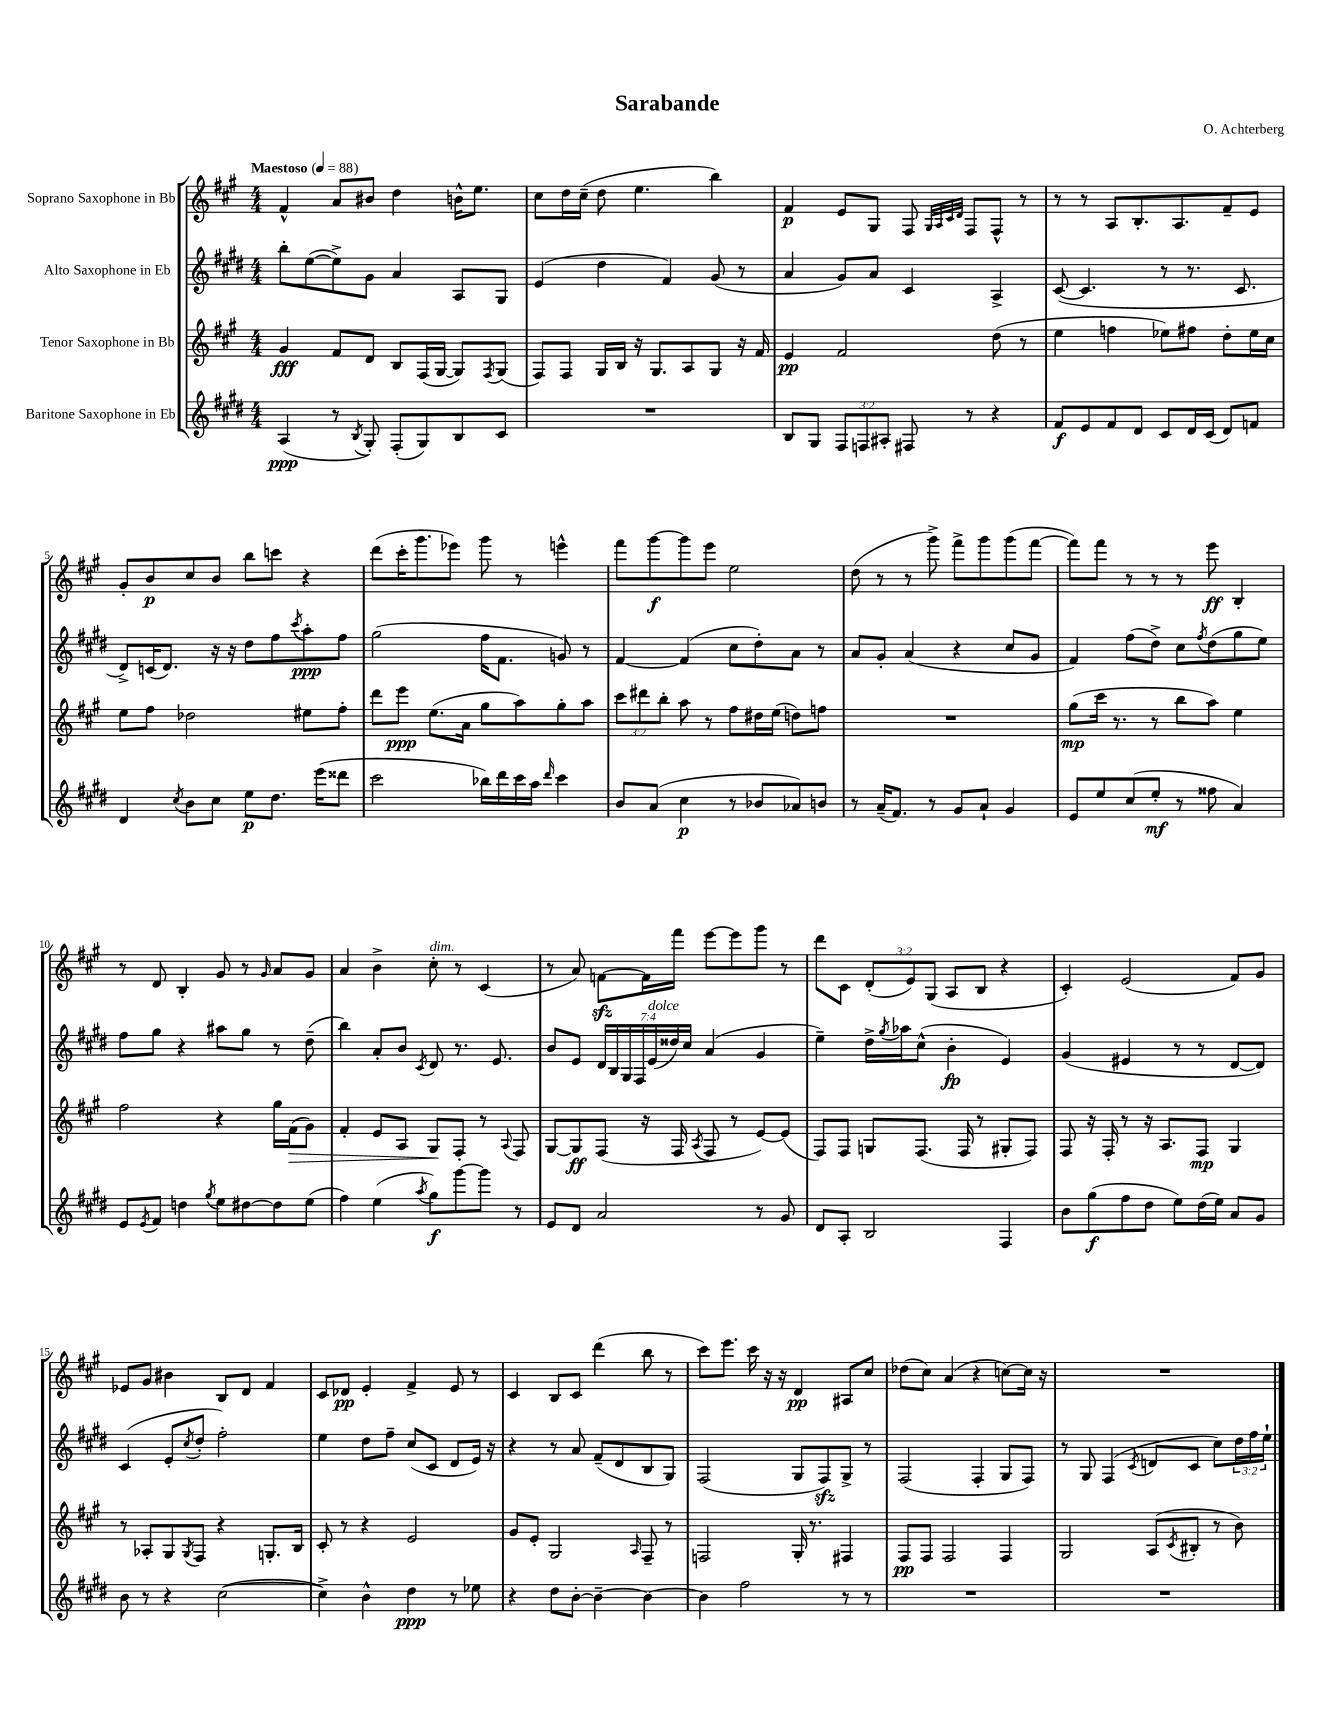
\header { title = "Sarabande" composer = "O. Achterberg" }
<<
\new StaffGroup <<
\new Staff = "s0" \with { instrumentName = "Soprano Saxophone in Bb" } {
    \clef treble \key a \major \numericTimeSignature \time 4/4 \override Staff.TupletNumber.text = #tuplet-number::calc-fraction-text \tempo "Maestoso" 4 = 88
    fis'4-^ a'8 bis'8 d''4 b'16-^ e''8. |
    cis''8 d''16 cis''16--( d''8 e''4. b''4) |
    fis'4\p e'8 gis8 fis8 \grace { gis32 a32 cis'32 d'32 } fis8 fis8-^ r8 |
    r8 r8 a8 b8.-. a8. fis'8-- e'8 |
    gis'8-. b'8\p cis''8 b'8 b''8 c'''8 r4 |
    d'''8( cis'''16-. gis'''8. ees'''8) gis'''8 r8 e'''4-^ |
    fis'''8 gis'''8~\f gis'''8 e'''8 e''2 |
    d''8( r8 r8 gis'''8->) fis'''8-> gis'''8 gis'''8( fis'''8~ |
    fis'''8) fis'''8 r8 r8 r8 e'''8\ff b4-. |
    r8 d'8 b4-. gis'8 r8 \grace { gis'16 } a'8 gis'8 |
    a'4 b'4-> cis''8-.^\markup { \italic "dim." } r8 cis'4( |
    r8 a'8) f'8~\sfz f'16 fis'''16 e'''8~ e'''8 gis'''8 r8 |
    d'''8 cis'8 \tuplet 3/2 { d'8-.( e'8) gis8( } a8 b8 r4 |
    cis'4-.) e'2( fis'8) gis'8 |
    ees'8 gis'8 bis'4 b8 d'8 fis'4 |
    cis'8 des'8\pp e'4-. fis'4-> e'8 r8 |
    cis'4 b8 cis'8 d'''4( b''8 r8 |
    cis'''8) e'''8. cis'''16 r16 r16 d'4\pp ais8 cis''8 |
    des''8( cis''8) a'4( r4 c''8~) c''16 r16 |
    R1 \bar "|." |
}
\new Staff = "s1" \with { instrumentName = "Alto Saxophone in Eb" } {
    \clef treble \key e \major \numericTimeSignature \time 4/4 \override Staff.TupletNumber.text = #tuplet-number::calc-fraction-text
    b''8-. e''8~( e''8->) gis'8 a'4 a8 gis8 |
    e'4( dis''4 fis'4) gis'8( r8 |
    a'4 gis'8) a'8 cis'4 a4-> |
    cis'8~( cis'4. r8 r8. cis'8. |
    dis'8->) c'16( dis'8.) r16 r16 dis''8 fis''8 \acciaccatura { cis'''8 } a''8-.\ppp fis''8 |
    gis''2( fis''16 fis'8. g'8) r8 |
    fis'4~ fis'4( cis''8 dis''8-.) a'8 r8 |
    a'8 gis'8-. a'4( r4 cis''8 gis'8 |
    fis'4) fis''8( dis''8->) cis''8 \acciaccatura { fis''8 } dis''8( gis''8 e''8) |
    fis''8 gis''8 r4 ais''8 gis''8 r8 dis''8--( |
    b''4) a'8-. b'8 \acciaccatura { cis'8 } dis'8 r8. e'8. |
    b'8 e'8 \tuplet 7/4 { dis'16 b16 gis16 fis16 e'16^\markup { \italic "dolce" }( disis''16) cis''16 } a'4( gis'4 |
    e''4--) dis''16-> \acciaccatura { gis''8 } aes''16 cis''8-^( b'4-.\fp e'4) |
    gis'4( eis'4 r8 r8 dis'8~ dis'8) |
    cis'4( e'8-. \acciaccatura { cis''8 } dis''8-. fis''2-.) |
    e''4 dis''8 fis''8-- cis''8( cis'8 dis'8 e'16) r16 |
    r4 r8 a'8 fis'8--( dis'8 b8 gis8) |
    fis2( gis8 fis8\sfz) gis8-> r8 |
    fis2( fis4-. gis8 fis8) |
    r8 gis8 fis4( \acciaccatura { cis'8 } d'8 cis'8 cis''8) \tuplet 3/2 { dis''16 fis''16 e''16-! } \bar "|." |
}
\new Staff = "s2" \with { instrumentName = "Tenor Saxophone in Bb" } {
    \clef treble \key a \major \numericTimeSignature \time 4/4 \override Staff.TupletNumber.text = #tuplet-number::calc-fraction-text
    gis'4\fff fis'8 d'8 b8 fis16( gis16~ gis8) \acciaccatura { fis8 } gis8( |
    fis8) fis8 gis16 b16 r16 gis8. a8 gis8 r16 fis'16 |
    e'4\pp fis'2 d''8( r8 |
    e''4 f''4 ees''8) fis''8 d''8-. ees''16 cis''16 |
    e''8 fis''8 des''2 eis''8 fis''8-. |
    d'''8 e'''8\ppp e''8.( a'16 gis''8 a''8) gis''8-. a''8 |
    \tuplet 3/2 { cis'''8 dis'''8 b''8-. } a''8 r8 fis''8 dis''16 e''16( d''8) f''8 |
    R1 |
    gis''8\mp( cis'''16 r8. r8 b''8 a''8) e''4 |
    fis''2 r4 gis''16 fis'16\>( gis'8) |
    fis'4-. e'8 a8 gis8\! fis8-. r8 \appoggiatura { a8 } fis8 |
    gis8~ gis8\ff fis8( r16 fis16 \acciaccatura { a8 } fis8 r8 e'8~) e'8( |
    fis8) fis8 g8 fis8.( fis16 r8 gis8-. fis8) |
    fis8 r16 fis16-. r8 r16 a8. fis8\mp gis4 |
    r8 aes8-. gis8 \acciaccatura { gis8 } fis8 r4 g8.-. b16 |
    cis'8-. r8 r4 e'2 |
    gis'8 e'8-. gis2 \grace { a16 } fis8-- r8 |
    f2 gis16-. r8. fis4 |
    fis8\pp fis8 fis2 fis4 |
    gis2 a8( \acciaccatura { cis'8 } bis8-. r8 b'8) \bar "|." |
}
\new Staff = "s3" \with { instrumentName = "Baritone Saxophone in Eb" } {
    \clef treble \key e \major \numericTimeSignature \time 4/4 \override Staff.TupletNumber.text = #tuplet-number::calc-fraction-text
    a4\ppp( r8 \acciaccatura { b8 } gis8-.) fis8-.( gis8) b8 cis'8 |
    R1 |
    b8 gis8 \tuplet 3/2 { fis8 f8 ais8-. } fis8 r8 r4 |
    fis'8\f e'8 fis'8 dis'8 cis'8 dis'16 cis'16( dis'8) f'8 |
    dis'4 \acciaccatura { cis''8 } b'8 cis''8 e''8\p dis''8. e'''16( disis'''8 |
    cis'''2 bes''16) dis'''16 cis'''16 a''16 \grace { dis'''16 } cis'''4 |
    b'8 a'8( cis''4\p r8 bes'8 aes'8) b'8 |
    r8 a'16--( fis'8.) r8 gis'8 a'8-! gis'4 |
    e'8 e''8 cis''8( e''8-.\mf r8 fisis''8 a'4) |
    e'8 \acciaccatura { e'8 } fis'8 d''4 \acciaccatura { gis''8 } e''8 dis''8~ dis''8 e''8( |
    fis''4) e''4( \acciaccatura { a''8 } gis''8\f) gis'''8~ gis'''8 r8 |
    e'8 dis'8 a'2 r8 gis'8 |
    dis'8 a8-. b2 fis4 |
    b'8 gis''8\f( fis''8 dis''8 e''8) dis''16( e''16) a'8 gis'8 |
    b'8 r8 r4 cis''2~( |
    cis''4->) b'4-^ dis''4\ppp r8 ees''8 |
    r4 dis''8 b'8~-. b'4~-- b'4~ |
    b'4 fis''2 r8 r8 |
    R1 |
    R1 \bar "|." |
}
>>
>>
